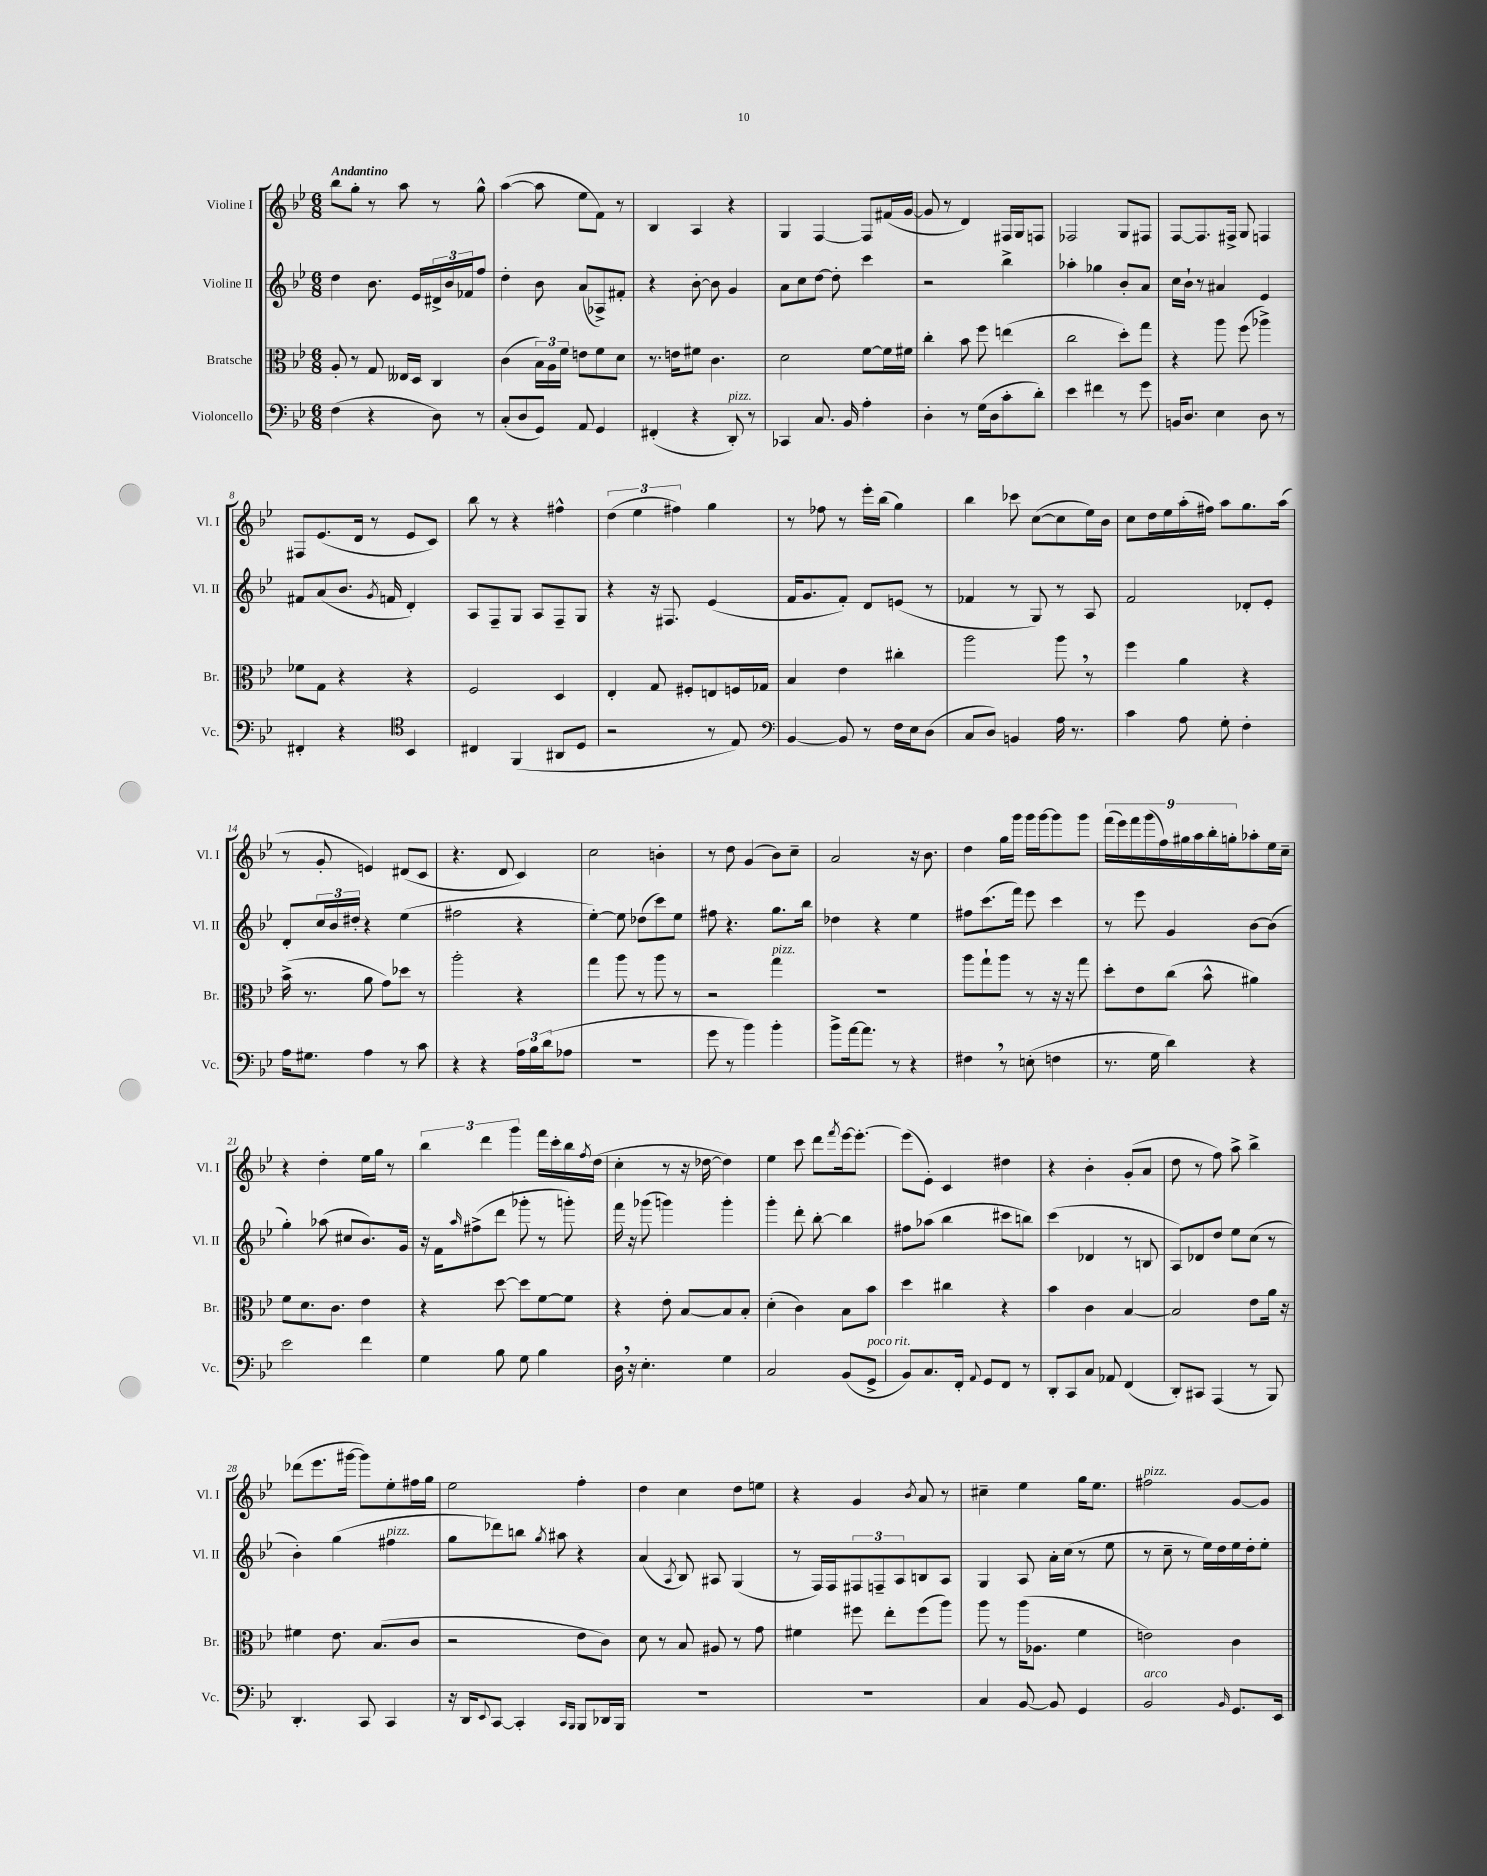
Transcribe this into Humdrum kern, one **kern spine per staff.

**kern	**kern	**kern	**kern
*staff4	*staff3	*staff2	*staff1
*clefF4	*clefC3	*clefG2	*clefG2
*k[b-e-]	*k[b-e-]	*k[b-e-]	*k[b-e-]
*M6/8	*M6/8	*M6/8	*M6/8
(4F	8A'	4dd	8bb-
.	8r	.	8gg'
4r	8G	8.b-	8r
.	16E--	.	8aa
.	16D	16e-	.
8D)	4C	24d#^	8r
.	.	24b-	.
.	.	24f-	.
8r	.	8ff	8gg^^
=	=	=	=
(8C'	(4c	4dd'	([4aa
8D	.	.	.
8GG)	24B-)	8b-	8aa]
.	24A	.	.
.	24f	.	.
8AA	8e	(8a	8ee-
4GG	8f	8A-^)	8f)
.	8d	8f#'	8r
=	=	=	=
(4FF#'	8.r	4r	4B-
.	16e	.	.
4r	8f#	[8b-'	4A
.	4.c	8b-]	.
8DD')	.	4g	4r
8r	.	.	.
=	=	=	=
4CC-	2d	8a	4G
.	.	8cc	.
8.C	.	[8dd	[4F
.	.	8dd']	.
16BB-	.	.	.
4A'	[8f	4ccc	8F]
.	16f]	.	(16f#
.	16f#	.	[16g
=	=	=	=
4D'	4cc'	2r	8g]
.	.	.	8r
8r	8b-	.	4d)
(16G	8ff	.	.
16D	.	.	.
8c'	(4ee	4bb-^	16F#
.	.	.	16G
8d')	.	.	8F
=	=	=	=
4e-	2cc	4aa-'	2F-
4f#	.	4gg-	.
8r	8dd')	8b-'	8G
8g	8gg	8a	8F#
=	=	=	=
16BB	4r	16cc	[8F
8.D	.	16b-`	.
.	.	8r	8.F]
4E-	8aa	4a#	.
.	.	.	16F#^
.	(8ff	.	8G
8D	4aa-^)	4e-	4F
8r	.	.	.
=	=	=	=
4FF#'	8f-	8f#	8F#
.	8G	(8a	(8.e-
4r	4r	8.b-	.
.	.	.	16d
.	.	.	8r
.	.	8qg	.
.	.	16f	.
*clefC4	*	*	*
4BB-	4r	4d')	8e-
.	.	.	8c)
=	=	=	=
4C#	2F	8A	8bb-
.	.	8F~	8r
(4FF	.	8G	4r
.	.	8A	.
8AA#	4D	8F~	4ff#^^
8D	.	8G	.
=	=	=	=
2r	4E-'	4r	(6dd
.	.	.	6ee-
.	8G	16r	.
.	.	8.F#	.
.	.	.	6ff#)
.	8F#'	.	.
8r	8E	(4e-	4gg
8E-)	16F	.	.
.	16G-	.	.
=	=	=	=
*clefF4	*	*	*
[4BB-	4B-	16f	8r
.	.	8.g	.
.	.	.	8ff-
8BB-]	4e-	8f')	8r
8r	.	8d	16eee-'
.	.	.	(16bb-
16F	4cc#'	(8e	4gg)
16E-	.	.	.
(8D	.	8r	.
=	=	=	=
8C	2aa	4f-	4bb-
8D)	.	.	.
4BB	.	8r	8ccc-
.	.	8G)	([8cc
16A	8aa	8r	8cc]
8.r	.	.	.
.	8r	8A	16ee-)
.	.	.	16b-
=	=	=	=
4c	4ff	2f	8cc
.	.	.	16dd
.	.	.	16ee-
8A	4a	.	(16aa'
.	.	.	16ff#)
8G'	.	.	8aa
4F'	4r	8d-'	8.gg
.	.	8e-'	.
.	.	.	(16aa
=	=	=	=
16A	(16b-^	8d'	8r
8.G#	8.r	.	.
.	.	24cc	8g'
.	.	24b-	.
.	.	24dd#'	.
4A	8a	4r	4e)
.	8g)	.	.
8r	8dd-	(4ee-	(8d#
8c	8r	.	8c
=	=	=	=
4r	2aa'	2ff#	4.r
4r	.	.	.
.	.	.	8d
24A	4r	4r	4c)
24B-	.	.	.
(24d	.	.	.
8A-	.	.	.
=	=	=	=
2.r	4gg	[4ee-')	2cc
.	8aa	8ee-]	.
.	8r	(8dd-	.
.	8aa	8ccc)	4b'
.	8r	8ee-	.
=	=	=	=
8g	2r	8ff#	8r
8r	.	4.r	8dd
4b-)	.	.	(4g
4b-'	4gg	8.gg	8b-)
.	.	.	8cc~
.	.	16bb-	.
=	=	=	=
8b-^	2.r	4dd-	2a
[16a	.	.	.
8.a]	.	.	.
.	.	4r	.
8r	.	.	.
4r	.	4ee-	16r
.	.	.	8.b-
=	=	=	=
4F#	8aa	8ff#	4dd
.	8gg`	(8.ccc	.
8r	8aa	.	16gg
.	.	16fff)	16ggg
(8E'	8r	8eee-	16ggg
.	.	.	[16ggg
4F	16r	4ccc	8ggg]
.	16r	.	.
.	8gg	.	8ggg
=	=	=	=
8.r	8dd'	8r	(18fff
.	.	.	18eee-)
.	.	.	18fff
.	8e-	8eee-	.
.	.	.	(18ggg
16G	.	.	.
.	.	.	18ff)
4d)	(8cc	4g	.
.	.	.	18gg#
.	.	.	18aa
.	8b-^^	.	.
.	.	.	18bb-'
.	.	.	18gg'
4r	4a#)	[8b-	8aa-'
.	.	(8b-]	16ee-
.	.	.	16cc~
=	=	=	=
2e-	8f	4gg')	4r
.	8.d	.	.
.	.	(8aa-	4dd'
.	8.c	.	.
.	.	8cc#	.
4f	4e-	8.b-)	16ee-
.	.	.	16gg
.	.	.	8r
.	.	16g	.
=	=	=	=
4G	4r	16r	6bb-
.	.	16f	.
.	.	16qqaa	.
.	.	(8ff#^	.
.	.	.	6ddd
8B-	[8dd	8ddd	.
.	.	.	6ggg
8G	8dd]	8ggg-'	.
4B-	[8f	8r	16fff
.	.	.	16ccc'
.	8f]	8ggg')	16bb-
.	.	.	8qff
.	.	.	(16dd
=	=	=	=
16D	4r	16fff	4cc'
16r	.	16r	.
4.E-'	.	(8ggg-	.
.	8e-'	4ggg)	8r
.	[8B-	.	16r
.	.	.	[16dd-
4G	8B-]	4ggg'	4dd-])
.	8B-'	.	.
=	=	=	=
2C	(4d'	4ggg'	4ee-
.	4c)	8ddd'	8ccc
.	.	[8bb-'	8ddd
.	.	.	8qfff
(8BB-	8B-	4bb-]	[16eee-
.	.	.	8.eee-'_
8GG^	8b-	.	.
=	=	=	=
8BB-)	4dd	8ff#	(8eee-]
8.C	.	(8aa-	8e-')
.	4cc#	4bb-	4c
16FF'	.	.	.
8qqAA	.	.	.
8GG	.	.	.
8FF	4r	8ccc#	4dd#
8r	.	8bb)	.
=	=	=	=
8DD'	4b-	(4ccc	4r
8CC	.	.	.
8C	4c	4d-	4b-'
8AA-	.	.	.
(4FF	[4B-	8r	(8g'
.	.	8B	8a
=	=	=	=
8DD')	2B-]	8A)	8dd
8CC#	.	8d-	8r
(4AAA	.	8dd	8ff)
.	.	8ee-	8aa^
8r	8e-	(8cc	4bb-^
8BBB-)	16a	8r	.
.	16r	.	.
=	=	=	=
4.DD'	4f#	4b-')	(8ddd-
.	.	.	8.eee-
.	8.e-	(4gg	.
.	.	.	[16ggg#
8CC	.	.	8ggg#])
.	(8.B-	.	.
4CC	.	4ff#	8ee-'
.	8c	.	16ff#
.	.	.	16gg
=	=	=	=
16r	2r	8gg	2ee-
16DD	.	.	.
8qqEE-	.	.	.
[8CC	.	8ddd-)	.
4CC']	.	8bb	.
.	.	8qgg	.
.	.	8aa#	.
16qqCC	.	.	.
16qqBBB-	.	.	.
8BBB-	8e-	4r	4ff'
16DD-	8c)	.	.
16BBB-	.	.	.
=	=	=	=
2.r	8d	(4a	4dd
.	8r	.	.
.	.	8qA	.
.	8B-	8B-)	4cc
.	8A#	8A#	.
.	8r	(4G	8dd
.	8g	.	8ee
=	=	=	=
2.r	4f#	8r	4r
.	.	16F)	.
.	.	16F	.
.	8ff#	12F#	4g
.	.	12F~	.
.	8ee-'	.	.
.	.	12A	.
.	.	.	8qb-
.	(8ff#	8B	8a
.	8aa)	8A	8r
=	=	=	=
4C	8aa	4G	4cc#~
.	8r	.	.
[8BB-	(16aa	8A	4ee-
.	8.A-	.	.
8BB-]	.	16a'	.
.	.	(16cc	.
4GG	4f	8r	16gg
.	.	.	8.ee-
.	.	8ee-	.
=	=	=	=
2BB-	2e)	8r	2ff#
.	.	8cc~	.
.	.	8r	.
.	.	16ee-)	.
.	.	16dd	.
16qqBB-	.	.	.
8.GG	4c	16ee-	[8g
.	.	16dd'	.
.	.	8ee-'	8g]
16EE-	.	.	.
==	==	==	==
*-	*-	*-	*-
